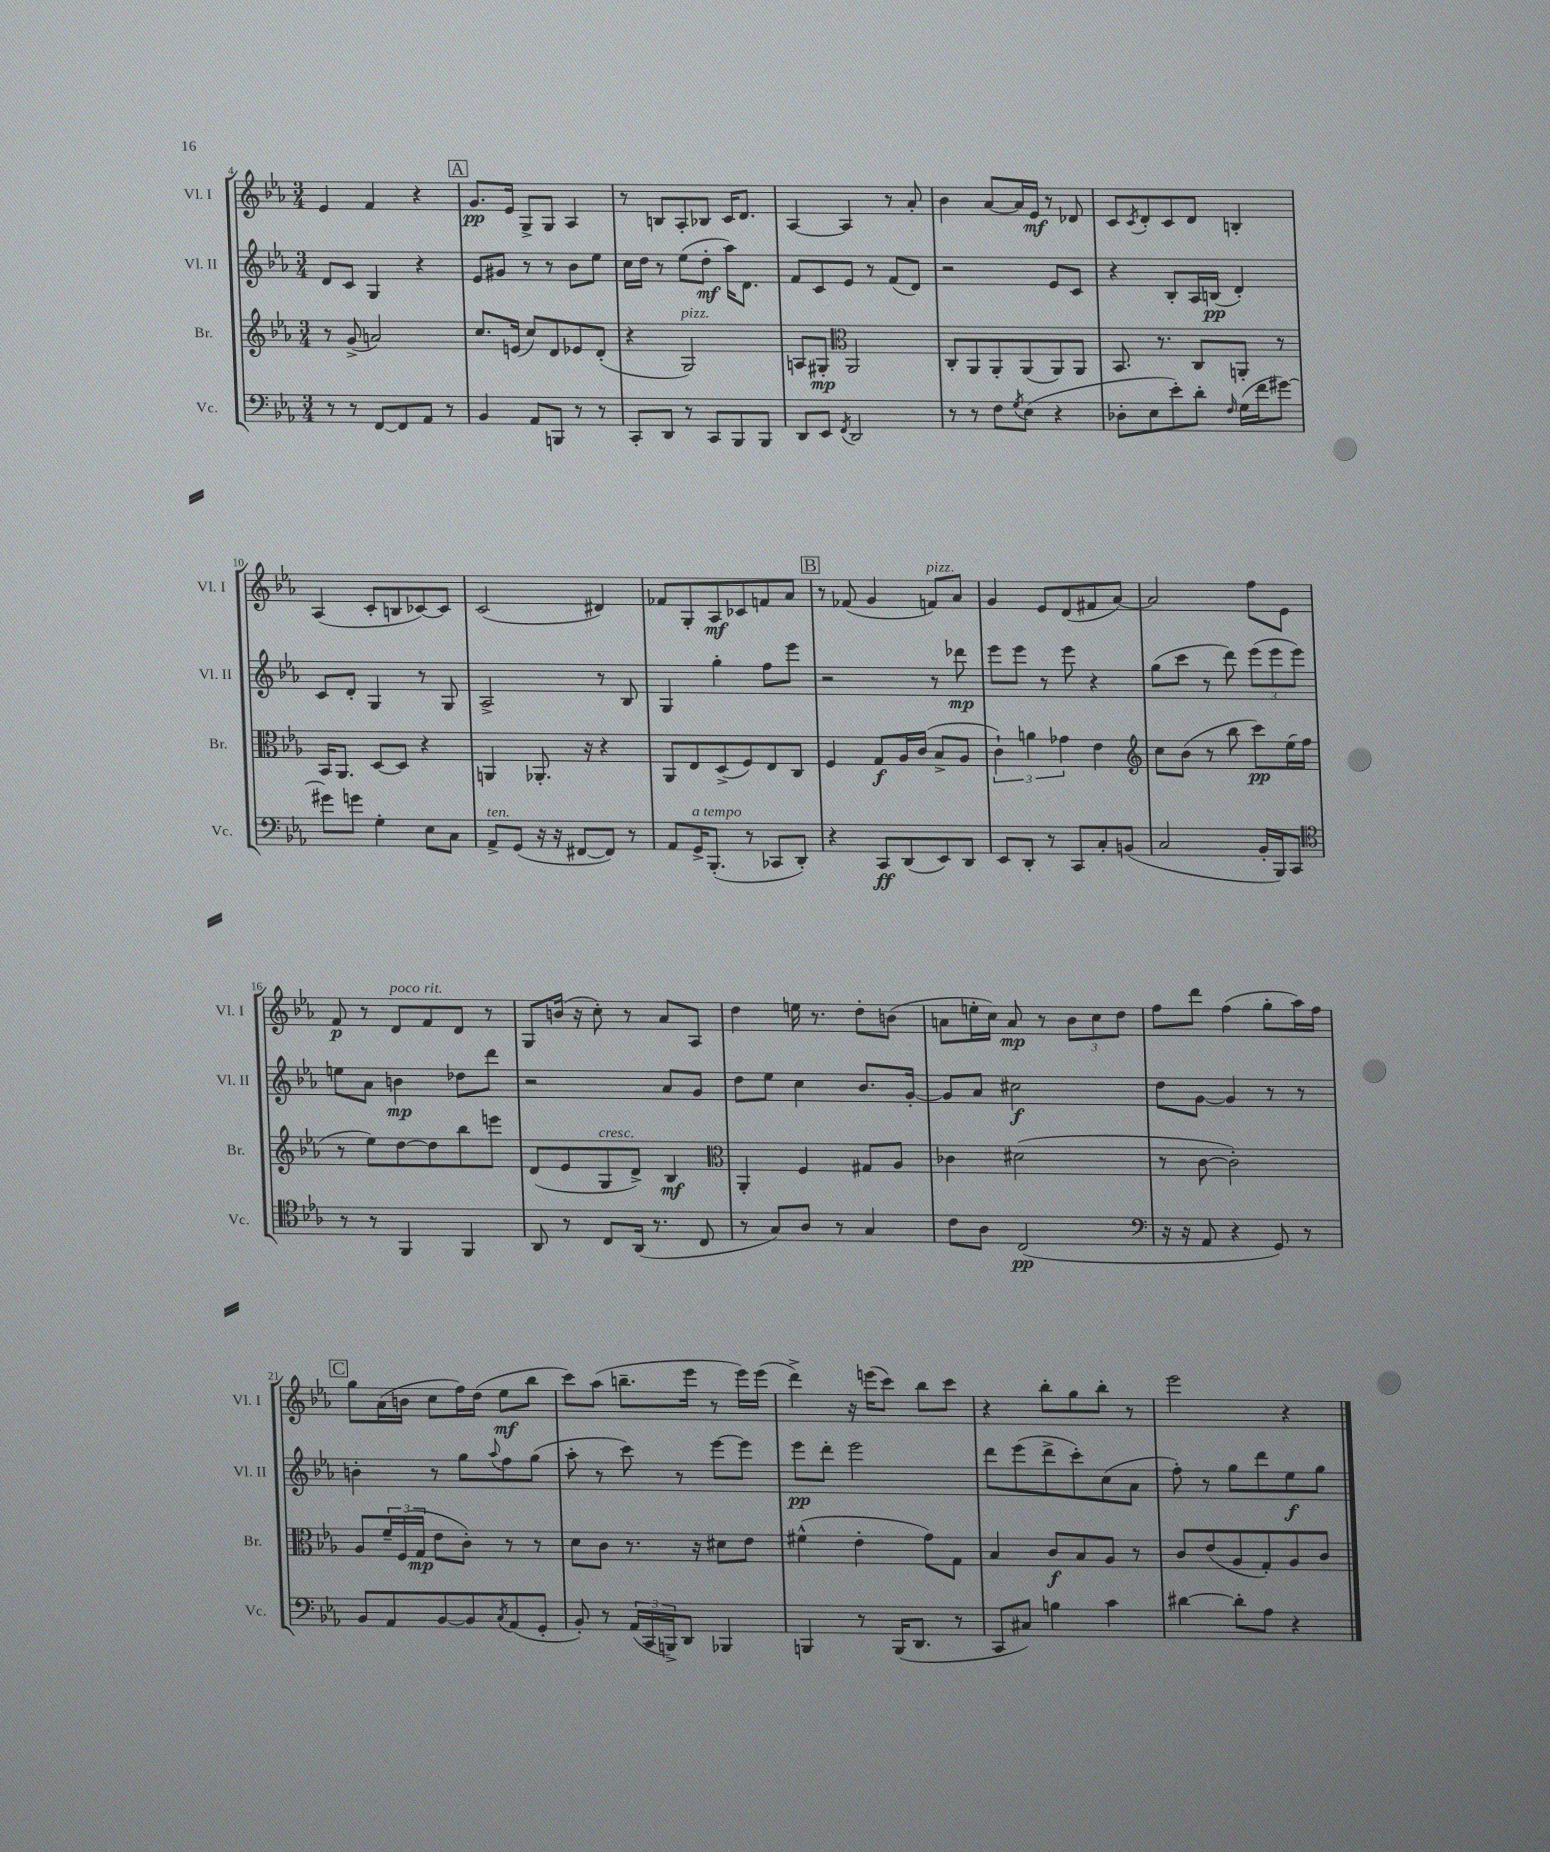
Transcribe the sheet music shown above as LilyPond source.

<<
\new StaffGroup <<
\new Staff = "s0" \with { instrumentName = "Vl. I" shortInstrumentName = "Vl. I" } {
    \clef treble \key ees \major \numericTimeSignature \time 3/4
    ees'4 f'4 r4 |
    \mark \markup { \box "A" } g'8.\pp ees'16 g8-> g8 aes4 |
    r8 b8 aes8-. bes8 c'16 d'8. |
    aes4~ aes4 r8 aes'8-. |
    bes'4 aes'8~ aes'16 ees'16\mf r8 des'8 |
    c'8 \acciaccatura { c'8 } d'8-. c'8 d'8 b4-. |
    aes4( c'8-. b8 ces'8~) ces'8 |
    c'2( dis'4) |
    fes'8 g8-. aes8\mf ces'8 f'8 aes'8 |
    \mark \markup { \box "B" } r8 fes'8( g'4 f'8^\markup { \italic "pizz." }) aes'8 |
    g'4 ees'8 d'8( fis'8 aes'8~) |
    aes'2 f''8 ees'8 |
    f'8\p r8 d'8^\markup { \italic "poco rit." } f'8 d'8 r8 |
    g8 b'16( r16 c''8-.) r8 aes'8 aes8 |
    d''4 e''16 r8. d''8-. b'8( |
    a'8 e''16-. c''16) a'8\mp r8 \tuplet 3/2 { bes'8 c''8 d''8 } |
    f''8 d'''8 f''4( g''8-. aes''16) f''16 |
    \mark \markup { \box "C" } g''8 aes'16( b'16 c''8 f''16) d''16( ees''8\mf bes''8 |
    c'''8) aes''8( b''8.-- ees'''16 r8 ees'''16) ees'''16( |
    d'''4->) r16 e'''16( c'''8) bes''8 c'''8 |
    r4 bes''8-. g''8 bes''8-. r8 |
    ees'''2 r4 \bar "|." |
}
\new Staff = "s1" \with { instrumentName = "Vl. II" shortInstrumentName = "Vl. II" } {
    \clef treble \key ees \major \numericTimeSignature \time 3/4
    d'8 c'8 g4 r4 |
    \mark \markup { \box "A" } ees'8 gis'8 r8 r8 bes'8 ees''8 |
    c''16 d''16 r8 ees''8( d''8-.\mf aes''16) d'8. |
    f'8 c'8 ees'8 r8 f'8( d'8) |
    r2 ees'8 c'8 |
    r4 bes8-. aes16 b16\pp( d'4-.) |
    c'8 d'8-. g4 r8 g8 |
    aes2-> r8 bes8 |
    g4 g''4-. f''8 ees'''8 |
    \mark \markup { \box "B" } r2 r8 des'''8\mp |
    ees'''8 ees'''8 r8 ees'''8 r4 |
    g''8( c'''8 r8 d'''8) \tuplet 3/2 { ees'''8( ees'''8 ees'''8) } |
    e''8 aes'8 b'4\mp des''8 d'''8 |
    r2 aes'8 g'8 |
    d''8 ees''8 c''4 bes'8. g'16~-. |
    g'8 aes'8 cis''2\f |
    d''8 g'8~ g'4 r8 r8 |
    \mark \markup { \box "C" } b'4-. r8 g''8 \appoggiatura { aes''8 } f''8 g''8( |
    aes''8-. r8 c'''8) r8 ees'''8~ ees'''8 |
    ees'''8\pp d'''8-. ees'''2 |
    d'''8 ees'''8( d'''8-> c'''8-.) c''8( aes'8 |
    f''8-.) r8 g''8 d'''8 ees''8\f g''8 \bar "|." |
}
\new Staff = "s2" \with { instrumentName = "Br." shortInstrumentName = "Br." } {
    \clef treble \key ees \major \numericTimeSignature \time 3/4
    r8 g'8->( a'2) |
    \mark \markup { \box "A" } c''8. e'16( c''8) d'8 ees'8 d'8-.( |
    r4 g2^\markup { \italic "pizz." }) |
    a8 gis8-.\mp \clef alto aes,2 |
    c8-. aes,8 aes,8-. aes,8( aes,8) aes,8 |
    bes,8. r8. c8 a,8-. r8 |
    bes,16 aes,8. d8~ d8 r4 |
    a,4 aes,8.-. r16 r4 |
    aes,8 ees8 d8->( f8) ees8 c8 |
    \mark \markup { \box "B" } f4 g8\f aes16 c'16( bes8-> aes8 |
    \tuplet 3/2 { c'4-!) a'4 ges'4 } ees'4 |
    \clef treble c''8 bes'8( r8 bes''8 c'''8\pp) ees''16( f''16 |
    r8 ees''8) d''8~ d''8 bes''8 e'''8 |
    d'8( ees'8 g8^\markup { \italic "cresc." } d'8->) bes4\mf |
    \clef alto aes,4-. f4 gis8 aes8 |
    ces'4 dis'2( |
    r8 c'8~ c'2-.) |
    \mark \markup { \box "C" } aes8 \tuplet 3/2 { f'16-- f16( g16\mp } ees'8 c'8-.) r8 r8 |
    d'8 c'8 r8. r16 dis'8 ees'8 |
    fis'4-^( ees'4-. g'8) g8 |
    bes4 c'8\f bes8 aes8 r8 |
    c'8 ees'8( aes8 g8-.) aes8 c'8 \bar "|." |
}
\new Staff = "s3" \with { instrumentName = "Vc." shortInstrumentName = "Vc." } {
    \clef bass \key ees \major \numericTimeSignature \time 3/4
    r8 r8 f,8~ f,8 aes,8 r8 |
    \mark \markup { \box "A" } bes,4 aes,8 b,,8 r8 r8 |
    c,8-. d,8 r8 c,8 bes,,8 bes,,8 |
    d,8 ees,8 \acciaccatura { f,8 } d,2 |
    r8 r8 f8 \acciaccatura { g8 } ees8( r4 |
    des8-. ees8 ees'8-.) d'8-. \grace { f16 } g16( f'16 gis'8~) |
    gis'8 g'8 g4-. ees8 c8 |
    aes,8->^\markup { \italic "ten." } g,8( r16 r16 fis,8~ fis,8) r8 |
    aes,8 g,16->^\markup { \italic "a tempo" } bes,,8.-.( r8 ces,8 d,8-.) |
    \mark \markup { \box "B" } r4 c,8\ff d,8( ees,8) d,8 |
    ees,8 d,8-. r8 c,8 c8-. b,8( |
    c2 bes,16-. bes,,16) c,8 |
    \clef tenor r8 r8 f,4 f,4 |
    aes,8 r8 c8 aes,16( r8. c8 |
    r8 g8) aes8 r8 g4 |
    c'8 aes8 c2\pp( |
    \clef bass r16 r16 aes,8 r4 g,8) r8 |
    \mark \markup { \box "C" } bes,8 aes,8 bes,8~ bes,8 \acciaccatura { c8 } aes,8( g,8-. |
    bes,8-.) r8 \tuplet 3/2 { aes,16( c,16 b,,16->) } d,8 bes,,4 |
    b,,4 r8 b,,16( d,8. r8 |
    c,8 cis8) b4 c'4 |
    dis'4~ dis'8-. aes8 r4 \bar "|." |
}
>>
>>
\layout { \context { \Score currentBarNumber = #4 } }
